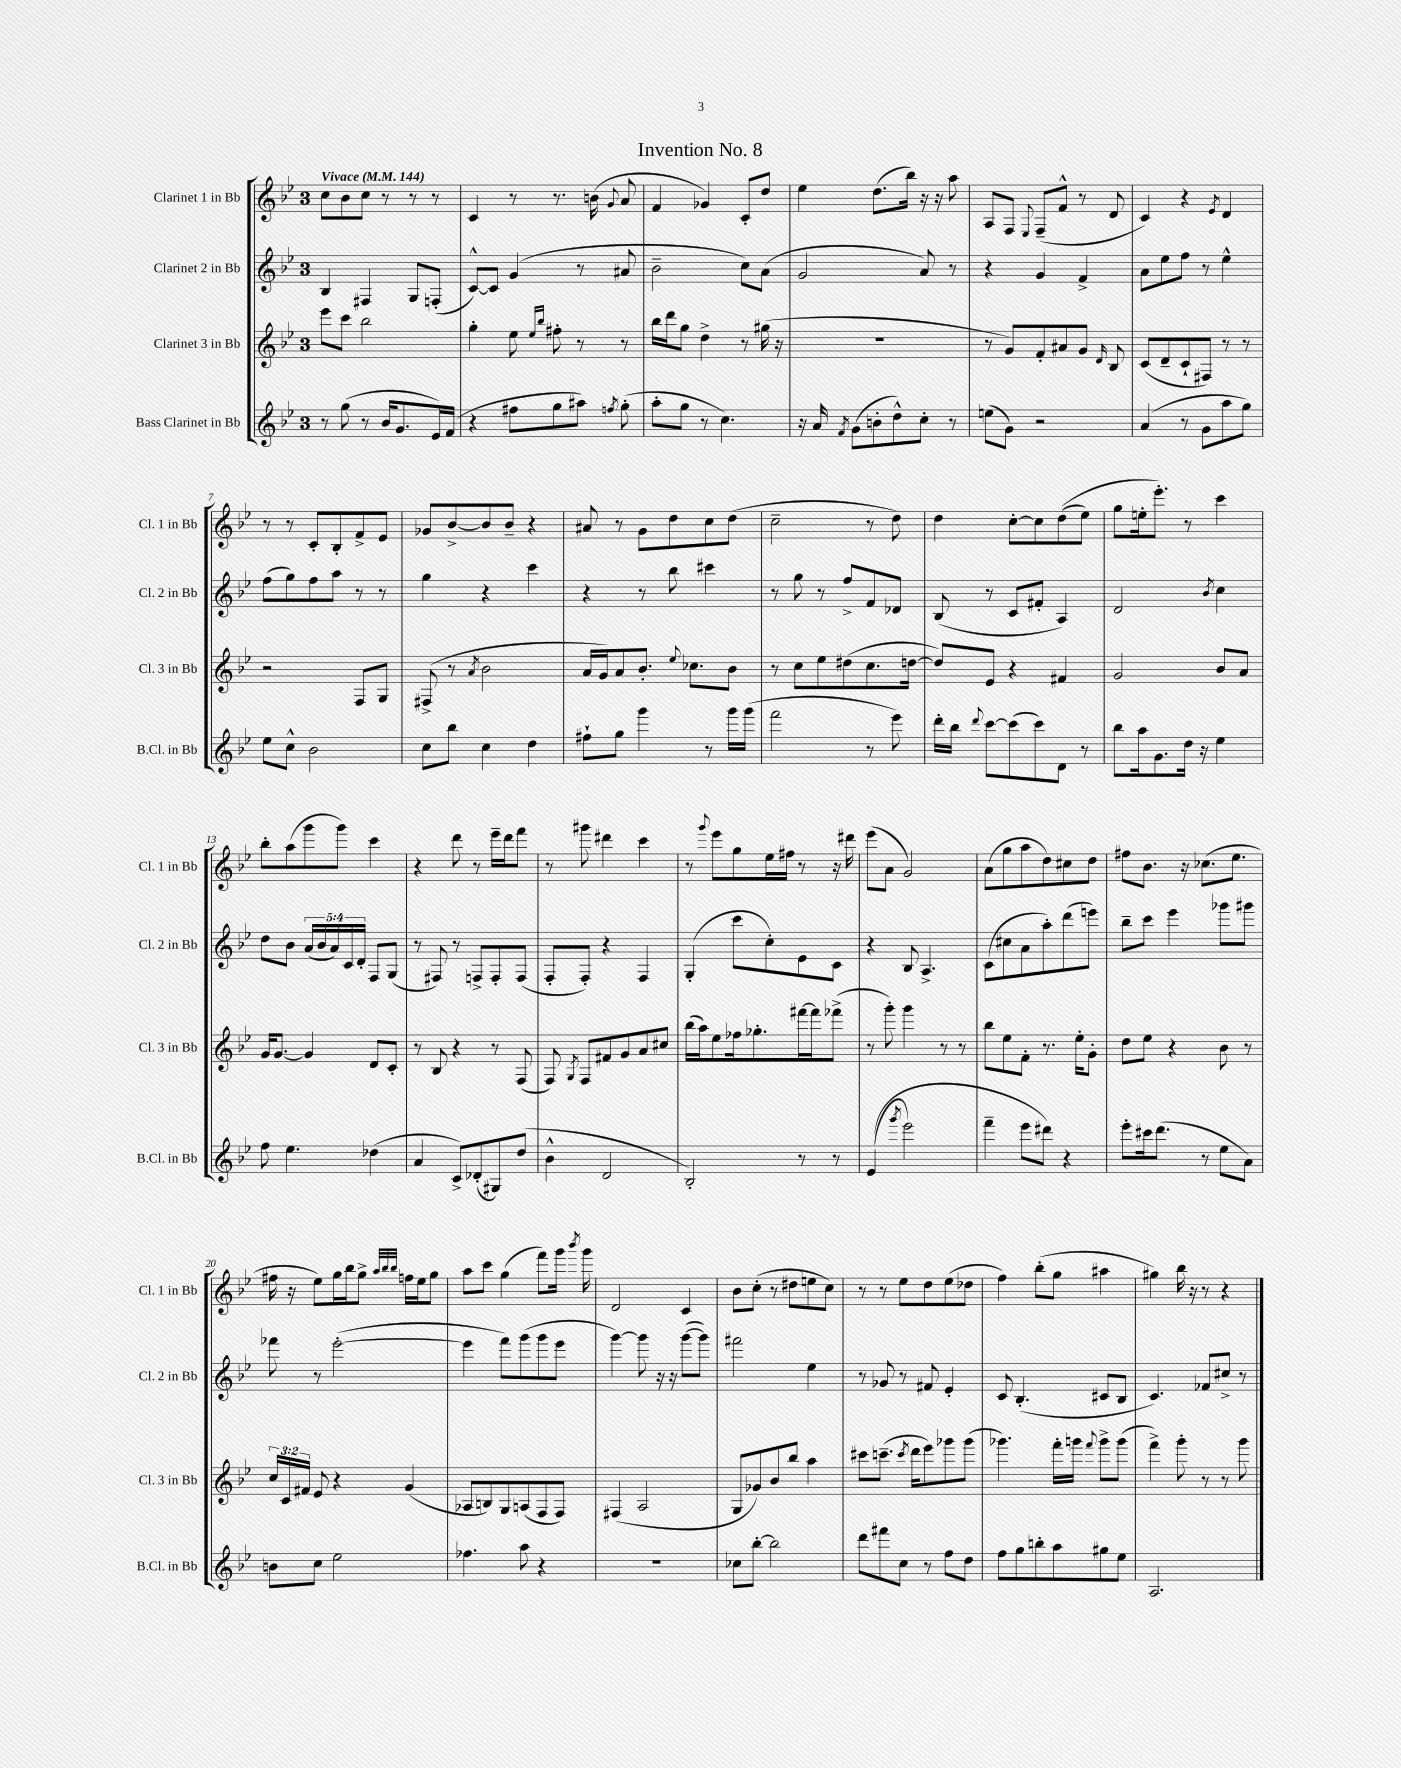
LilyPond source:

\header { title = "Invention No. 8" }
<<
\new StaffGroup <<
\new Staff = "s0" \with { instrumentName = "Clarinet 1 in Bb" shortInstrumentName = "Cl. 1 in Bb" } {
    \clef treble \key bes \major \once \override Staff.TimeSignature.style = #'single-digit \time 3/4 \tempo "Vivace" 4 = 144
    \autoBeamOff c''8[ bes'8 c''8] r8 r8 r8 |
    c'4 r8 r8. b'16( \appoggiatura { g'8 } a'8 |
    f'4 ges'4) c'8[-. d''8] |
    ees''4 d''8.[( bes''16]) r16 r16 a''8 |
    a8[ f8] \appoggiatura { ees8 } f8[--( f'8]-^ r8 d'8 |
    c'4) r4 \acciaccatura { ees'8 } d'4 |
    r8 r8 c'8[-. bes8-. f'8-> ees'8] |
    ges'8[ bes'8~-> bes'8 bes'8]-- r4 |
    ais'8 r8 g'8[ d''8 c''8 d''8]( |
    c''2-- r8 d''8) |
    d''4 c''8[~-. c''8 d''8(\( ees''8]) |
    g''8[ e''16-. ees'''8.]-.\) r8 c'''4 |
    bes''8[-. a''8( g'''8 g'''8]) c'''4 |
    r4 d'''8 r8 ees'''16[-- d'''16 f'''8] |
    r8 gis'''8 dis'''4 c'''4 |
    r8 \appoggiatura { g'''8 } ees'''8[ g''8 ees''16 fis''16] r8 r16 dis'''16 |
    ees'''8[( a'8] g'2) |
    a'8[( g''8 a''8 d''8) cis''8 d''8] |
    fis''8[ bes'8.] r16 ces''8.[( ees''8.] |
    fis''16 r16 ees''8[) g''16 bes''16 g''8]-> \grace { a''32[ bes''32 bes''32] } f''16[ ees''16 g''8] |
    a''8[ c'''8] g''4( f'''8[) g'''16] \acciaccatura { bes'''8 } g'''16 |
    d'2 c'4 |
    bes'8[ c''8]-.( r8 dis''8[ e''8 c''8]) |
    r8 r8 ees''8[ d''8 ees''8( des''8] |
    f''4) bes''8[-.( g''8] ais''4 |
    gis''4) bes''16 r16 r8 r4 \bar "|." |
}
\new Staff = "s1" \with { instrumentName = "Clarinet 2 in Bb" shortInstrumentName = "Cl. 2 in Bb" } {
    \clef treble \key bes \major \once \override Staff.TimeSignature.style = #'single-digit \time 3/4 \override Staff.TupletNumber.text = #tuplet-number::calc-fraction-text
    \autoBeamOff bes4 fis4 g8[ f8]-.( |
    c'8[~-^) c'8] g'4( r8 ais'8 |
    bes'2-- c''8[) a'8]( |
    g'2 a'8) r8 |
    r4 g'4 f'4-> |
    a'8[ ees''8 f''8] r8 ees''4-^ |
    f''8[( g''8) f''8 a''8] r8 r8 |
    g''4 r4 c'''4 |
    r4 r8 bes''8 cis'''4 |
    r8 g''8 r8 f''8[-> f'8 des'8] |
    bes8( r8 c'8[ fis'8]-. a4) |
    d'2 \acciaccatura { bes'8 } c''4 |
    d''8[ bes'8] \tuplet 5/4 { a'16[( bes'16 a'16) c'16 d'16]-. } f8[ g8]( |
    r8 fis8) r8 f8[-> f8-. f8]( |
    f8[-. f8]-.) r4 f4 |
    g4-.( c'''8[ c''8-.) ees'8 c'8] |
    r4 bes8 a4.-> |
    c'8[( cis''8 a'8 a''8-.) d'''8( e'''8]) |
    bes''8[-- c'''8] ees'''4 ges'''8[ gis'''8] |
    fes'''8 r8 ees'''2~-.( |
    ees'''4 f'''8[) g'''8( g'''8 ees'''8] |
    g'''4~) g'''8 r16 r16 g'''8[~( g'''8]) |
    fis'''2 ees''4 |
    r8 ges'8 r8 fis'8 ees'4-. |
    c'8 bes4.-.( cis'8[ bes8] |
    c'4.) fes'8[ cis''8]-> r8 \bar "|." |
}
\new Staff = "s2" \with { instrumentName = "Clarinet 3 in Bb" shortInstrumentName = "Cl. 3 in Bb" } {
    \clef treble \key bes \major \once \override Staff.TimeSignature.style = #'single-digit \time 3/4 \override Staff.TupletNumber.text = #tuplet-number::calc-fraction-text
    \autoBeamOff ees'''8[ c'''8] bes''2 |
    g''4-. ees''8 \grace { ees''16[ bes''16] } fis''8-. r8 r8 |
    bes''16[ d'''16 g''8] d''4-> r8 gis''16( r16 |
    R2. |
    r8 g'8[) f'8-. ais'8 g'8] \grace { d'16 } bes8 |
    c'8[( d'8-- c'8-! fis8]) r8 r8 |
    r2 f8[ g8] |
    fis8->( r8 \acciaccatura { a'8 } bes'2 |
    a'16[ g'16) a'8 bes'8.]-. \appoggiatura { ees''8 } ces''8.[ bes'8] |
    r8 c''8[ ees''8 dis''8( c''8. d''16]~ |
    d''8[) ees'8] r4 fis'4 |
    g'2 bes'8[ a'8] |
    g'16[ g'8.]~ g'4 d'8[ c'8]-. |
    r8 bes8 r4 r8 f8( |
    f8) \acciaccatura { g8 } f8[ fis'8 g'8 a'8 cis''8] |
    bes''16[( a''16) ees''8 fes''16 ges''8.-. fis'''16~ fis'''16 fes'''8]->( |
    r8 g'''8-.) g'''4 r8 r8 |
    bes''8[ ees''8 f'8]-. r8. ees''16[-. g'8]-. |
    d''8[ ees''8] r4 bes'8 r8 |
    \tuplet 3/2 { c''16[ c'16 fis'16] } ees'8 r4 g'4( |
    aes8[ b8) g8 a8( f8 f8]) |
    fis4( a2 |
    g8[ ges'8) bes'8 bes''8] a''4 |
    cis'''8[ c'''8.]--( \acciaccatura { c'''8 } d'''16[ ees'''8) ges'''8 ges'''8]( |
    ges'''4.) f'''16[-. g'''16] \appoggiatura { f'''8 } g'''8[-> g'''8]( |
    f'''4->) g'''8-. r8 r8 g'''8 \bar "|." |
}
\new Staff = "s3" \with { instrumentName = "Bass Clarinet in Bb" shortInstrumentName = "B.Cl. in Bb" } {
    \clef treble \key bes \major \once \override Staff.TimeSignature.style = #'single-digit \time 3/4
    \autoBeamOff r8 g''8( r8 bes'16[ g'8. ees'16) f'16]( |
    r4 fis''8[ g''8 ais''8]) \acciaccatura { f''8 } g''8-.( |
    a''8[-. g''8] r8 c''4.) |
    r16 a'16 \acciaccatura { f'8 } g'8[( b'8-. d''8-^) c''8]-. r8 |
    e''8[( g'8]) r2 |
    a'4( r8 g'8[ a''8 g''8]) |
    ees''8[ c''8]-^ bes'2 |
    c''8[ bes''8] c''4 d''4 |
    fis''8[-! g''8] g'''4 r8 g'''16[ g'''16]( |
    f'''2 r8 ees'''8) |
    d'''16[-. bes''16] \appoggiatura { d'''8 } c'''8[~ c'''8( c'''8) d'8] r8 |
    bes''8[ a''16 g'8. d''16] r16 ees''4 |
    f''8 ees''4. des''4( |
    a'4 c'8[->) des'8-.( gis8) d''8]( |
    bes'4-^ d'2 |
    bes2-.) r8 r8 |
    ees'4(\( \acciaccatura { g'''8 } ees'''2) |
    f'''4-- ees'''8[ dis'''8]\) r4 |
    ees'''8[-. cis'''16 d'''8.]( r8 ees''8[ a'8]) |
    b'8[ c''8] ees''2 |
    fes''4. a''8 r4 |
    R2. |
    ces''8[ bes''8]~-. bes''2 |
    d'''8[ fis'''8 c''8] r8 f''8[ d''8] |
    f''8[ g''8 b''8-. a''8 gis''8 ees''8] |
    a2. \bar "|." |
}
>>
>>
